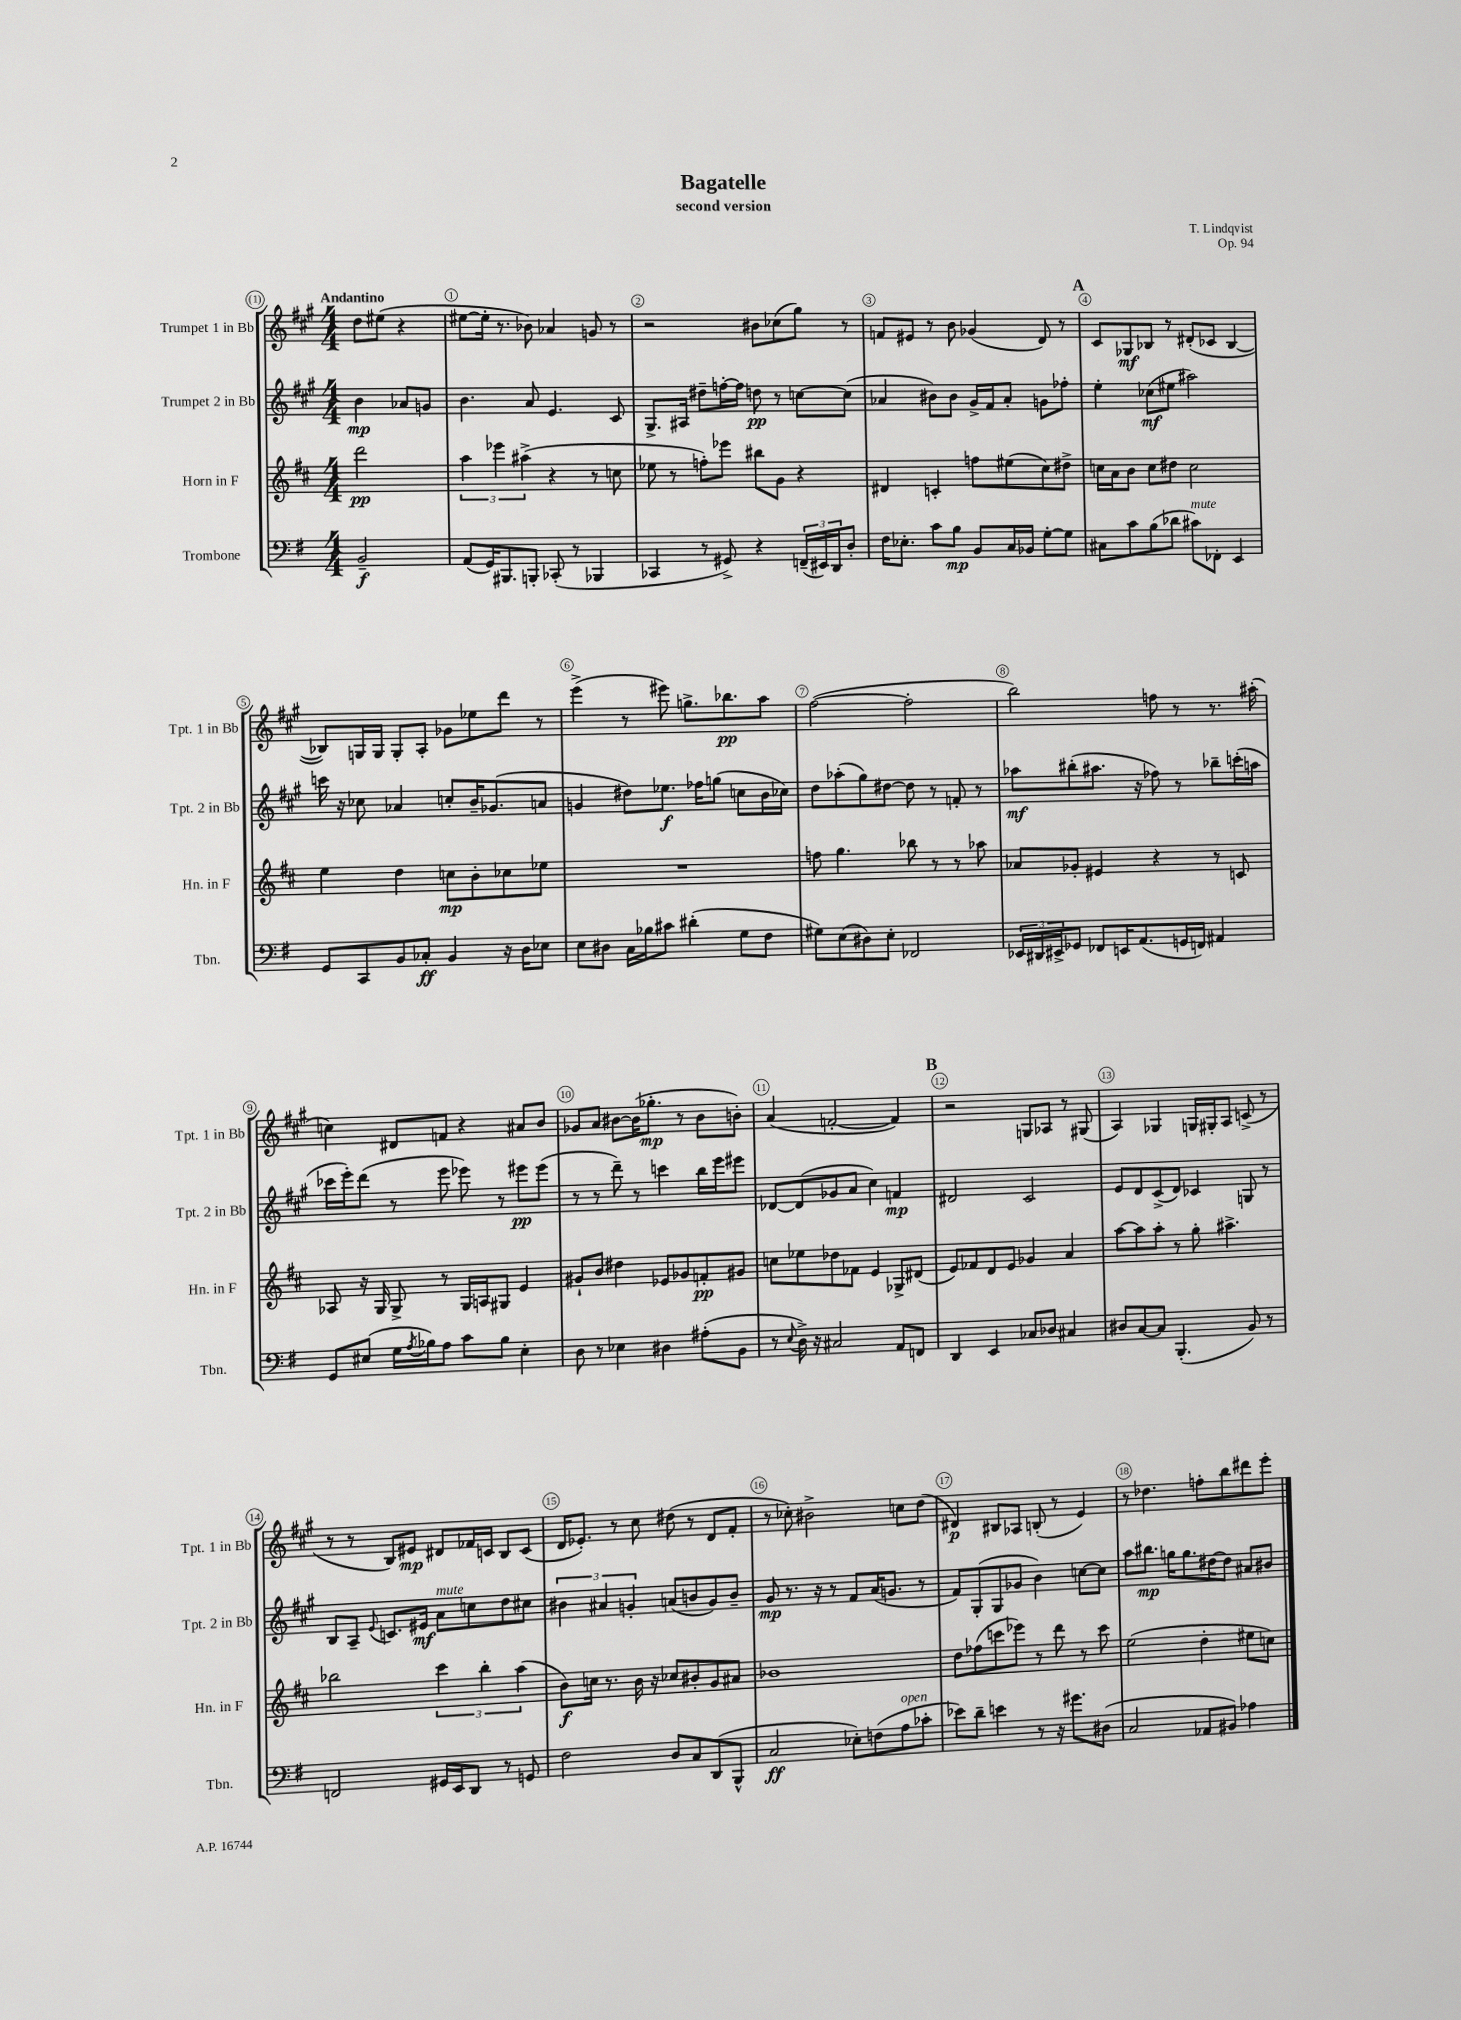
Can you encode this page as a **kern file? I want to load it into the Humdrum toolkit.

**kern	**kern	**kern	**kern
*staff4	*staff3	*staff2	*staff1
*clefF4	*clefG2	*clefG2	*clefG2
*k[f#]	*k[f#c#]	*k[f#c#g#]	*k[f#c#g#]
*M4/4	*M4/4	*M4/4	*M4/4
2BB~	2ddd	4b	8dd
.	.	.	(8ee#
.	.	8a-	4r
.	.	8g	.
=	=	=	=
(8AA	6aa	4.b	[8ee#
16GG)	.	.	16ee#']
.	6eee-	.	.
8.BBB#	.	.	8.r
.	(6aa#^	.	.
8BBB'	.	8a	8b-)
(8CC-'	4r	4.e	4a-
8r	.	.	.
4BBB-	8r	.	8g
.	8cc	8c#	8r
=	=	=	=
4CC-	8ee-	8.G#^	2r
.	8r	.	.
.	.	16A#	.
8r	8ff')	8dd#~	.
8GG#^)	8eee-	[16ff'	.
.	.	16ff]	.
4r	8bb#	8dd	8b#
.	8g	8r	(8cc-
(24FF~	4r	[8cc	8gg#)
24EE#)	.	.	.
24DD	.	.	.
8D'	.	(8cc]	8r
=	=	=	=
16F#	4d#	4a-	8f
8.E-'	.	.	.
.	.	.	8e#
8c	4c'	8b#)	8r
8B	.	8b#	8b
8BB	8ff	16g#^	(4g-
.	.	16f#	.
16C	(8ee#	8a-'	.
16BB-	.	.	.
[8G'	8cc#)	8g	8d)
8G]	8dd#^	8ff-'	8r
=	=	=	=
8C#	16cc	4ee'	8c#
.	16a	.	.
8c	8b	.	8G-
(8B	8cc	(8cc-	8B-
8d-	8dd#	8ee#	8r
8c#)	2cc	2aa#)	(8d#'
8FF-'	.	.	8c-
4EE	.	.	[4B-
=	=	=	=
8GG	4ee	16ccc	8B-])
.	.	16r	.
8CC	.	8cc-	16G
.	.	.	16G
8BB	4dd	4a-	8G'
8C-'	.	.	8A'
4BB	8cc	8cc'	8g-
.	8b'	16b~	8ee-
.	.	(8.g-	.
16r	8cc-	.	8ddd
16D	.	.	.
8E-	8ee-	8a	8r
=	=	=	=
8E	1r	4g	(4eee^
8D#	.	.	.
16C	.	8dd#)	8r
16B-	.	.	.
8c#	.	8.ee-	8eee#)
(4d#'	.	.	8.gg^
.	.	16ff-	.
.	.	(8gg	.
.	.	.	8.bb-
8G	.	8cc	.
8F#	.	16b	8aa
.	.	16cc-)	.
=	=	=	=
8G#)	8ff	8dd	([2ff#
(8E	4.gg	(8aa-'	.
8D#)	.	8gg#)	.
8E'	.	[8dd#	.
2FF-	8bb-	8dd#]	2ff#']
.	8r	8r	.
.	8r	8f'	.
.	8aa-	8r	.
=	=	=	=
24EE-	8a-	8aa-	2bb)
24DD#	.	.	.
24EE#^	.	.	.
8GG-	8g-'	(8bb#'	.
8FF-	4e#	8.aa#	.
16EE	.	.	.
(8.AA	.	16r	.
.	4r	8ff-)	8ff
16GG	.	8r	8r
16FF)	.	.	.
4AA#	8r	8bb-~	8.r
.	8c	(16ccc'	.
.	.	16aa	(16aa#'
=	=	=	=
8GG	8A-	16ccc-	4cc)
.	.	16eee')	.
(8E#	16r	(8ddd	.
.	16G	.	.
16G	8G^	8r	8d#
8qA	.	.	.
16B-)	.	.	.
8A	8r	8eee	8f
8c	16G	8eee-)	4r
.	16A	.	.
8B-	8G#	8r	.
4E#'	4e	8eee#	8a#
.	.	(8eee#	8b
=	=	=	=
8D	8g#`	8r	8g-
8r	8b	8r	8a
4E-	4dd#	8ddd~)	[8b#
.	.	8r	(16b#]
.	.	.	8.gg-'
4D#	8e-	4ccc	.
.	8g-	.	8r
(8A#'	8f'	16bb	8b#
.	.	16eee	.
8BB	8g#	8eee#	8b')
=	=	=	=
8r	8cc	[8d-	(4a
8qqE	.	.	.
16D^)	8ee-	(8d-]	.
16r	.	.	.
2C#	8dd-	8g-	[2f'
.	8f-	8a	.
.	4e	4cc#)	.
8AA	8G-^	4f	4f])
8FF	(8d#	.	.
=	=	=	=
4DD	8e)	2d#	2r
.	8f-	.	.
4EE	8d	.	.
.	8e	.	.
8C-	4g-	2c#	8G
8D-	.	.	8A-
4C#	4a	.	8r
.	.	.	(8G#
=	=	=	=
8D#	[8aa	8e	4A)
[8C	8aa]	8d	.
8C]	8aa'	(8c#^	4G-
(4.BBB'	8r	8d)	.
.	8gg'	4c-	16G
.	.	.	16G#'
.	4.aa#^	.	8A
8BB)	.	8G	(8c^
8r	.	8r	8r
=	=	=	=
2FF	2bb-	8B	8r
.	.	8A~	8r
.	.	8qqe	.
.	.	8.c	8B)
.	.	.	8e#
.	.	16e#	.
16GG#	6ccc#	8a	8d#
16EE	.	.	.
8DD	.	8cc	16f-
.	6bb-'	.	.
.	.	.	16c
8r	.	8dd	8B
.	(6aa	.	.
8GG	.	8cc#	(8c
=	=	=	=
2F#	8b)	6b#	16d
.	.	.	8.e-')
.	16cc	.	.
.	.	6a#	.
.	8.r	.	.
.	.	.	8r
.	.	6g'	.
.	16b	.	8cc#
.	16r	.	.
8D	8cc-	(8a	(8dd#
8C	8b#'	8b	8r
(8DD	8g	8g)	8d
8BBB^^	8a#	8b~	8f#'
=	=	=	=
2C	1b-	8g#	8r
.	.	8.r	8cc-')
.	.	.	2b#^
.	.	16r	.
.	.	8r	.
8E-')	.	8f#	.
(8F	.	(16a	.
.	.	8.g	.
8A	.	.	8cc
8c-'	.	8r	(8dd
=	=	=	=
8e-)	8dd	8f#)	4d#)
8d~	(8ff-	(8G#'	.
4e	8ccc	8G#	8B#
.	8eee-)	8g-	8A-
8r	8r	4b)	(8B'
16r	8ddd	.	8r
8.g#	.	.	.
.	8r	[8cc	4e)
(8D#	8ccc	8cc]	.
=	=	=	=
2C	(2ee	8aa	8r
.	.	8.bb#	4.dd-
.	.	16gg	.
.	.	8.gg	.
8AA-	4dd'	.	8ff'
.	.	[16dd#	.
8BB#)	.	8dd#]	8bb
4A-	8ee#	8a#	8ddd#
.	8cc)	8b#	8eee'
==	==	==	==
*-	*-	*-	*-
